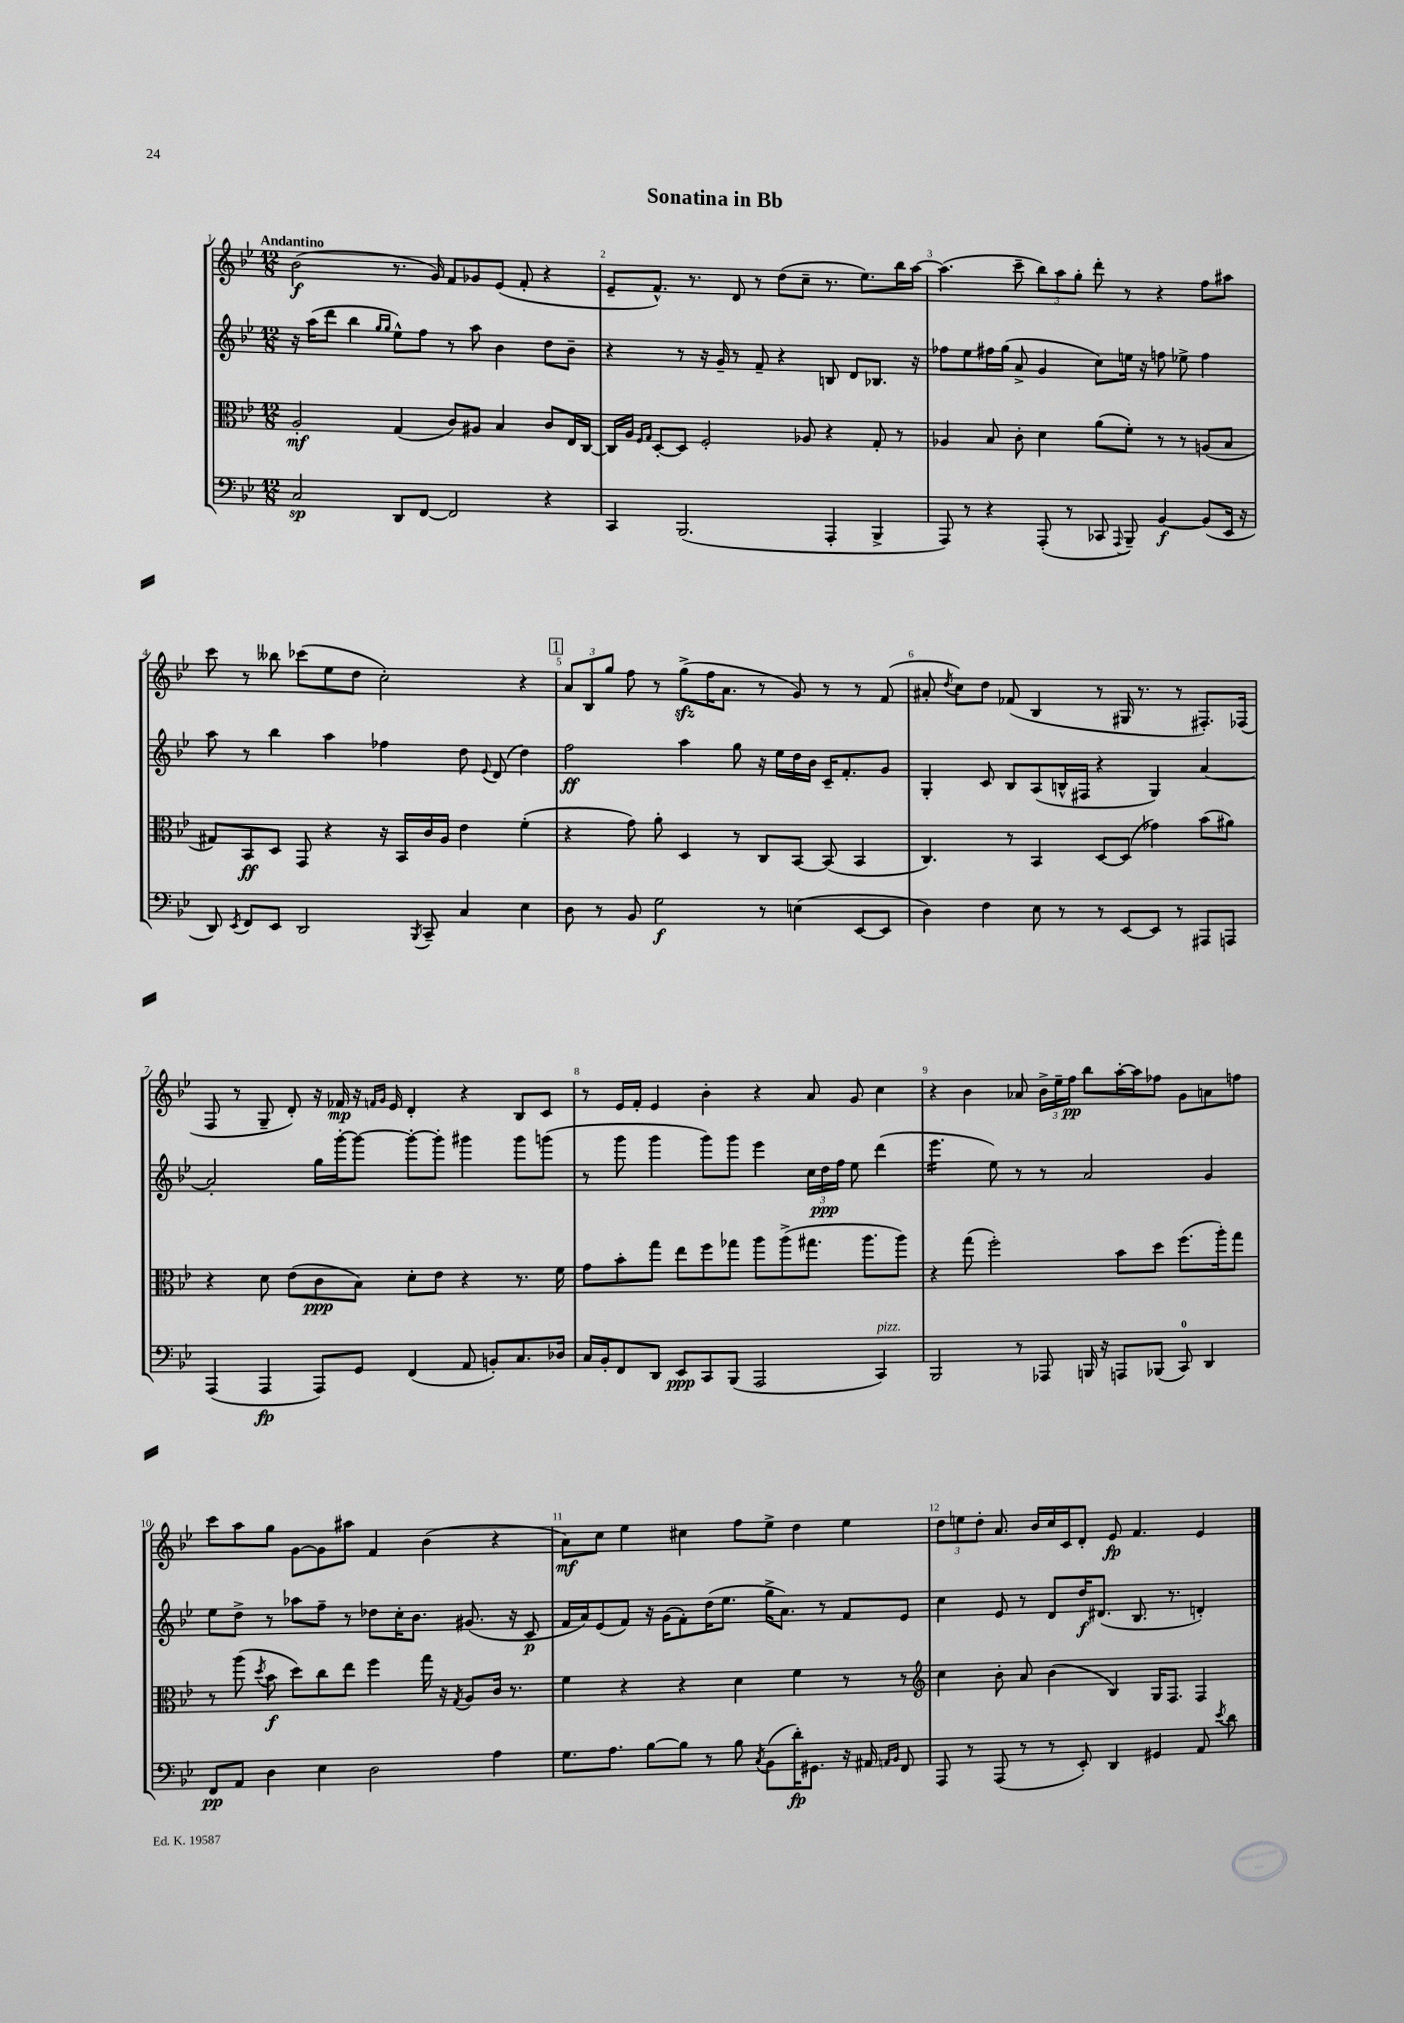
\header { title = "Sonatina in Bb" }
<<
\new StaffGroup <<
\new Staff = "s0" {
    \clef treble \key bes \major \numericTimeSignature \time 12/8 \tempo "Andantino"
    \autoBeamOff bes'2\f( r8. g'16) f'8[ ges'8 ees'8]( f'8-. r4 |
    ees'8[-- f'8.]-^) r8. d'8 r8 d''8[( c''8]-- r8. ees''8.[) bes''16 a''16]~ |
    a''4.( c'''8-- \tuplet 3/2 { bes''8[) a''8 g''8]-. } d'''8-. r8 r4 f''8[ ais''8] |
    c'''8 r8 beses''8 ces'''8[( ees''8 d''8] c''2-.) r4 |
    \mark \markup { \box "1" } \tuplet 3/2 { a'8[ bes8 g''8] } f''8 r8 g''8[->\sfz( f''16 a'8.] r8 g'8) r8 r8 f'8( |
    ais'8-. \acciaccatura { d''8 } c''8[) d''8] fes'8( bes4 r8 gis16 r8. r8 fis8.[-.) fes16]( |
    f8 r8 g8-- d'8-.) r16 fes'16\mp r16 \grace { f'16[ g'16] } ees'16 d'4-. r4 bes8[ c'8] |
    r8 ees'16[ f'16]-. ees'4 bes'4-. r4 a'8 g'8 c''4 |
    r4 bes'4 aes'8 \tuplet 3/2 { bes'16[-> ees''16-- f''16]\pp } bes''8[ a''16~-. a''16 fes''8] g'8[ a'8 f''8] |
    c'''8[ a''8 g''8] g'8[~ g'8 ais''8] f'4 bes'4( r4 |
    a'8[\mf) c''8] ees''4 cis''4 f''8[ ees''8]-> d''4 ees''4 |
    \tuplet 3/2 { d''8[ e''8 d''8]-. } a'8. bes'16[ c''16 c'16 d'8]-. ees'8\fp f'4. ees'4 \bar "|." |
}
\new Staff = "s1" {
    \clef treble \key bes \major \numericTimeSignature \time 12/8
    \autoBeamOff r16 a''16[( d'''8] bes''4 \grace { g''16[ g''16] } ees''8[-^) f''8] r8 a''8 bes'4 d''8[ bes'8]-- |
    r4 r8 r16 g'16-- r8 f'8-- r4 b8 d'8[ bes8.] r16 |
    fes''8[ ees''8 fis''16 g''16]( a'8-> g'4 c''8[) e''16] r16 f''8 ees''8-> f''4 |
    a''8 r8 bes''4 a''4 fes''4 d''8 \appoggiatura { ees'8 } d'8( d''4) |
    \mark \markup { \box "1" } f''2\ff a''4 g''8 r16 ees''16[ d''16 bes'16] c'16[-- f'8.-. g'8] |
    g4-. c'8 bes8[ a8( b16-^ fis16] r4 g4) a'4~ |
    a'2-. g''16[ g'''16~-. g'''8]~ g'''8[~-. g'''8]-. gis'''4 gis'''8[ g'''8]( |
    r8 g'''8 g'''4 g'''8[) g'''8] ees'''4 \tuplet 3/2 { c''16[ d''16\ppp f''16] } ees''8 d'''4( |
    ees'''4.:16 ees''8) r8 r8 a'2 g'4 |
    ees''8[ d''8]-> r8 aes''8[ f''8]-- r8 des''8[ c''16-. bes'8.] gis'8.( r16 c'8\p |
    f'16[ a'16) ees'8( f'8]) r16 g'16[( f'8-.) d''16( ees''8.] g''16[-> a'8.]) r8 f'8[ ees'8] |
    c''4 ees'8 r8 d'8[ d''16\f dis'8.]( bes8. r8. d'4-.) \bar "|." |
}
\new Staff = "s2" {
    \clef alto \key bes \major \numericTimeSignature \time 12/8
    \autoBeamOff a2-.\mf g4( c'8[) ais8] bes4 c'8[ ees16 c16]~ |
    c16[ a16] \grace { f16[ g16] } d8[~-. d8] f2-. aes8 r4 g8-. r8 |
    aes4 bes8 c'8-. d'4 a'8[( f'8]-.) r8 r8 a8[( bes8] |
    gis8[) bes,8\ff d8] g,8 r4 r16 bes,16[ c'16 a16] ees'4 f'4-.( |
    \mark \markup { \box "1" } r4 g'8) a'8-. d4 r8 c8[ bes,8]~ bes,8( bes,4 |
    c4.) r8 bes,4 d8[~ d8]( ges'4) bes'8[( ais'8]) |
    r4 d'8 ees'8[( c'8\ppp bes8]) d'8[-. ees'8] r4 r8. f'16 |
    g'8[ bes'8-. g''8] ees''8[ f''8 ges''8] a''8[ a''8->( gis''8.] a''8.[ a''8]) |
    r4 g''8( f''2-.) bes'8[ d''8] f''8.[( a''16-.) g''8] |
    r8 a''8( \acciaccatura { d''8 } bes'8\f d''8[) c''8 ees''8] f''4 g''16 r16 \acciaccatura { g8 } a8[ c'16] r8. |
    f'4 r4 r4 d'4 f'4 r8 r8 |
    \clef treble c''4 bes'8-. a'8 bes'4( bes4) g16[ f8.] f4 \bar "|." |
}
\new Staff = "s3" {
    \clef bass \key bes \major \numericTimeSignature \time 12/8
    \autoBeamOff c2\sp d,8[ f,8]~ f,2 r4 |
    c,4 bes,,2.( a,,4-. bes,,4-> |
    a,,8) r8 r4 a,,8-.( r8 ces,8 \appoggiatura { a,,8 } bes,,8--) bes,4~\f bes,8[( ees,16] r16 |
    d,8) \acciaccatura { ees,8 } f,8[ ees,8] d,2 \acciaccatura { bes,,8 } c,8-- c4 ees4 |
    \mark \markup { \box "1" } d8 r8 bes,8 g2\f r8 e4( ees,8[~ ees,8] |
    d4) f4 ees8 r8 r8 ees,8[~ ees,8] r8 ais,,8[ a,,8] |
    a,,4( a,,4\fp a,,8[) g,8] f,4( a,8 b,8[-.) c8. des16] |
    c16[ bes,16-. f,8 d,8] ees,8[\ppp c,8 bes,,8]( a,,2 c,4^\markup { \italic "pizz." }) |
    bes,,2 r8 aes,,8 b,,16 r16 a,,8[ bes,,8]( c,8-0) d,4 |
    f,8[\pp a,8] d4 ees4 d2 a4 |
    g8.[ a8.] bes8[~ bes8] r8 bes8 \acciaccatura { c8 } bes,8[( d'16-.\fp) gis,8.] r16 ais,16 \grace { a,16[ bes,16] } f,8 |
    a,,8 r8 a,,8( r8 r8 ees,8-.) d,4 gis,4 a,8 \acciaccatura { ees'8 } d'8 \bar "|." |
}
>>
>>
\layout { \context { \Score \override BarNumber.break-visibility = ##(#f #t #t) barNumberVisibility = #all-bar-numbers-visible } }
